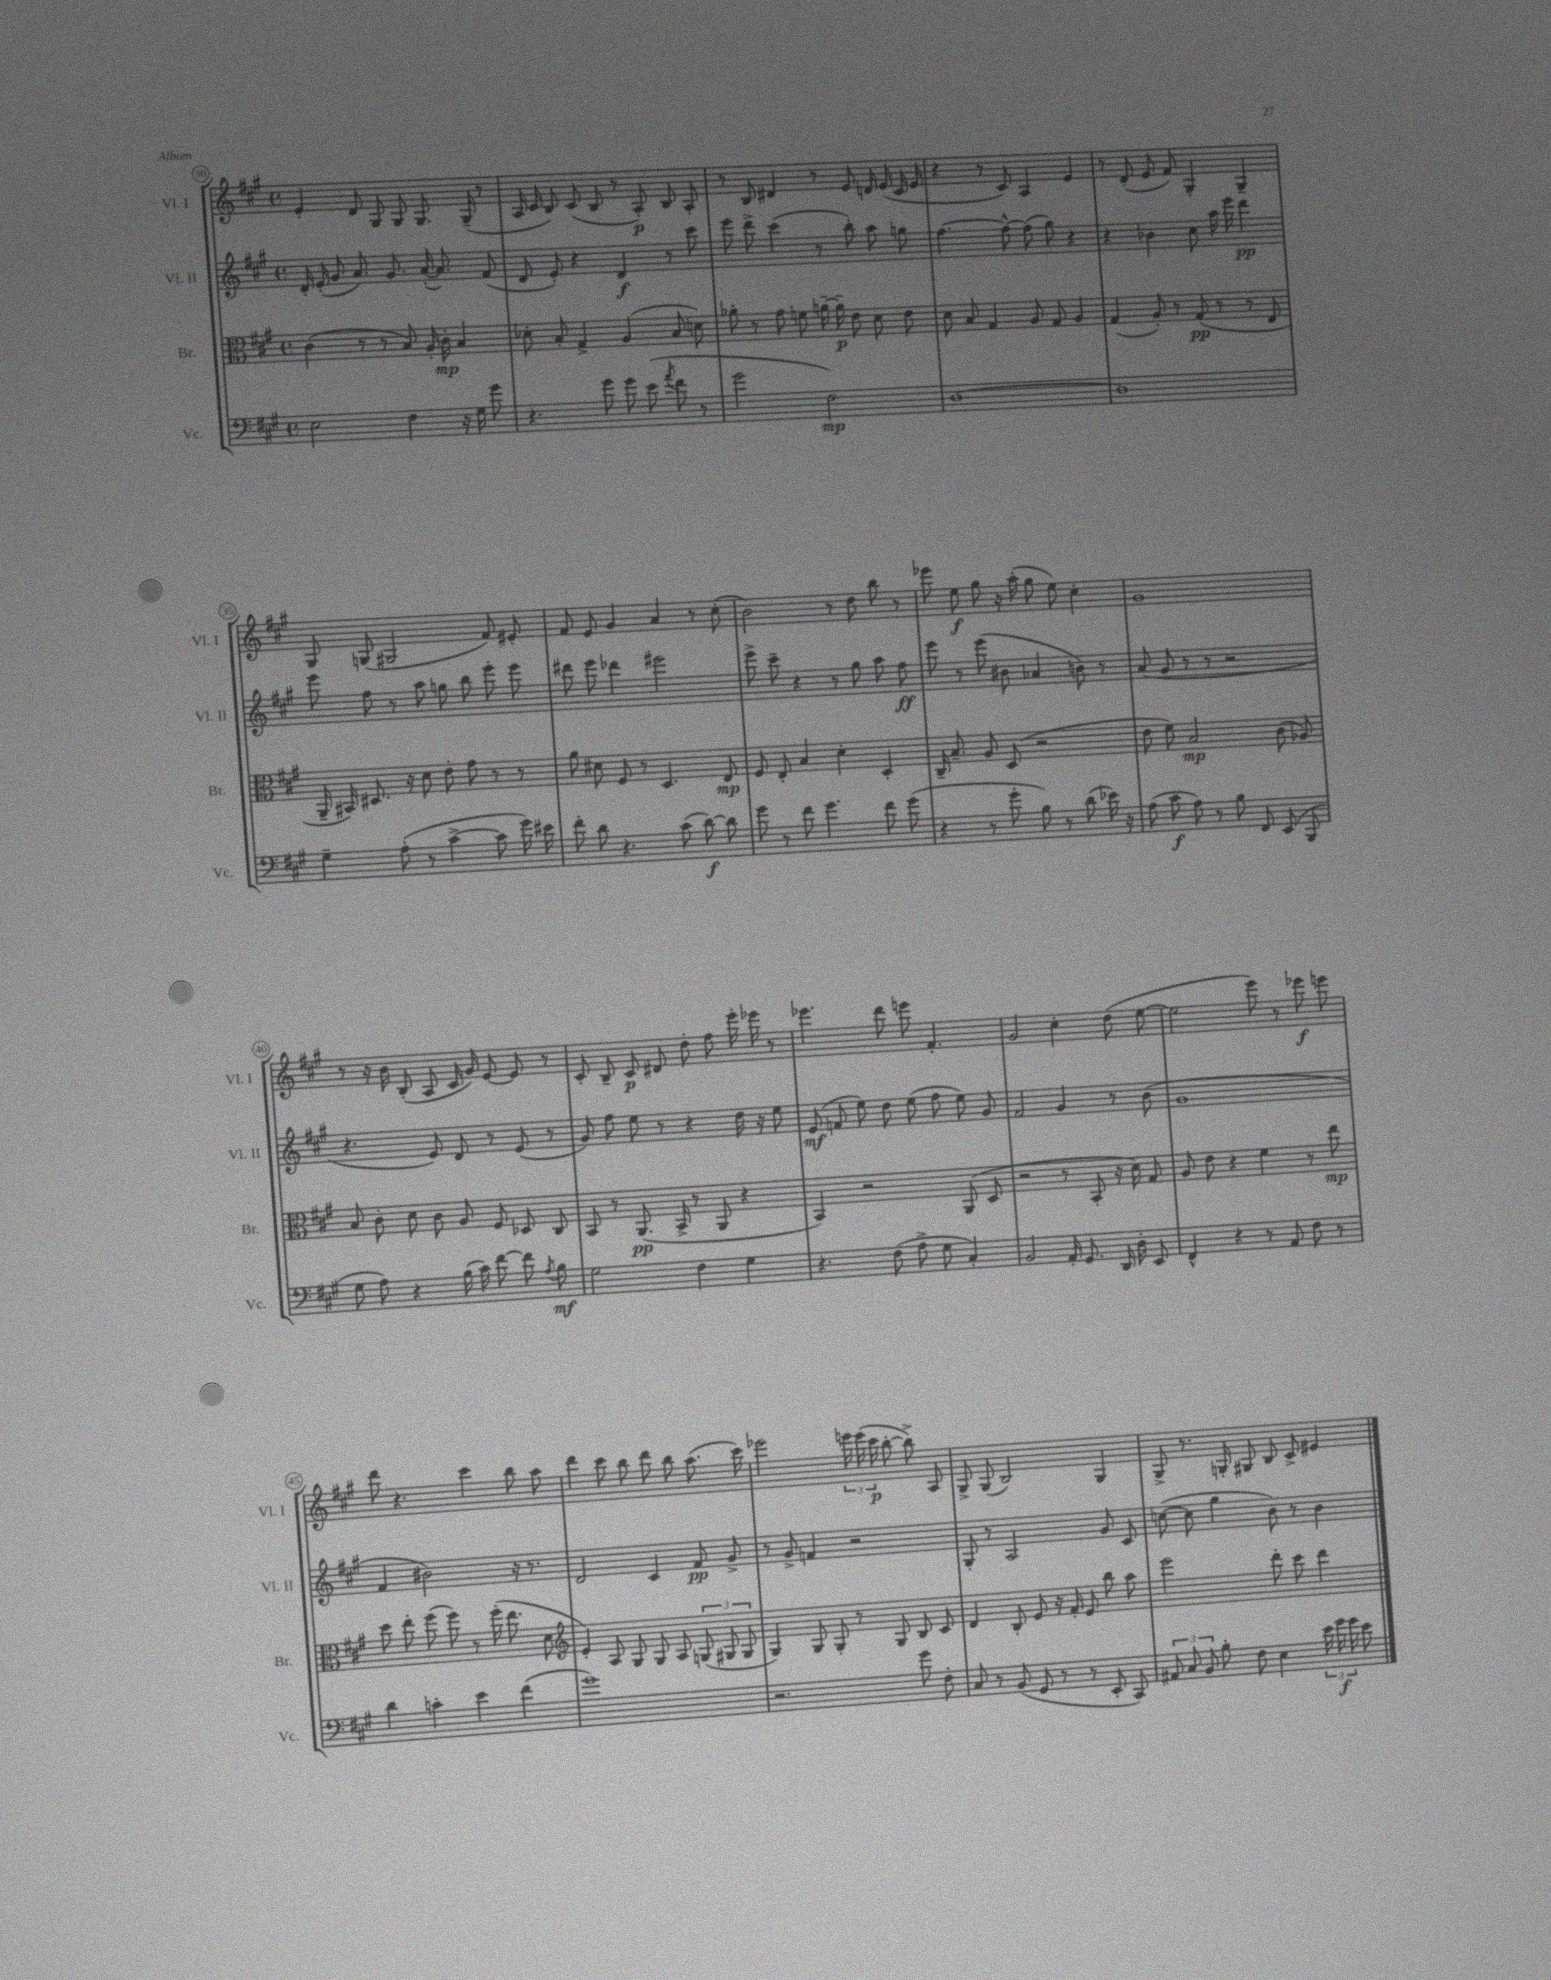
<<
\new StaffGroup <<
\new Staff = "s0" \with { instrumentName = "Vl. I" shortInstrumentName = "Vl. I" } {
    \clef treble \key a \major \defaultTimeSignature \time 4/4
    \autoBeamOff e'4-. d'8 gis8 gis8 gis8. gis16--( r8 |
    a16 cis'16 b8) cis'8( b8 r8 a8-.\p) b8 a8-. |
    r8 b8 dis'4 r8 e'8 d'16 e'16( cis'16 e'16 |
    r4 r8 cis'8) a4 e'4 |
    r8 d'8-.( e'8 fis'8) gis4-. gis4-- |
    gis8 g8( gis2 fis'8) eis'8-. |
    fis'8 e'8 gis'4 a'4 r8 cis''8-.( |
    b'2) r8 d''8 b''8 r8 |
    ees'''8 e''8\f gis''8 r16 a''16-.( gis''8 e''8) cis''4-. |
    gis'1 |
    r8 r16 b'16 b8-.( a8 cis'16 gis'16) e'8~ e'8 r8 |
    cis'8-. b8-- cis'8\p dis'8 d''8-. fis''8 e'''16-. ees'''16 r8 |
    ees'''4. d'''8 e'''8 fis'4.-. |
    gis'2 cis''4-. d''8( e''8~ |
    e''2 e'''8) r8 ees'''8\f e'''8 |
    d'''8 r4. cis'''4 b''8 a''8 |
    d'''4 cis'''8 b''8 d'''8 b''8 a''8.( cis'''16) |
    ees'''2 \tuplet 3/2 { e'''16 e'''16( cis'''16\p } b''8~-. b''8->) a8 |
    gis8-> gis8( b2) gis4 |
    gis8-> r8. g16-. gis8 b8 cis'8-> eis'4 \bar "|." |
}
\new Staff = "s1" \with { instrumentName = "Vl. II" shortInstrumentName = "Vl. II" } {
    \clef treble \key a \major \defaultTimeSignature \time 4/4
    \autoBeamOff d'16-. e'16-.( gis'8 a'8.) gis'8. a'16~-.( a'8.) fis'8( |
    d'8 e'8-.) r4 d'4\f r8 cis'''8 |
    e'''8 d'''8-> cis'''4( r8 b''8-.) a''8 g''8 |
    fis''4.~ fis''8~-^ fis''8( gis''8) r4 |
    r4 bes'4 cis''8 a''16 e'''16 d'''4\pp |
    e'''8 fis''8 r8 a''8 g''8 b''8 e'''8-. e'''8 |
    dis'''8 e'''8 des'''4 eis'''2 |
    e'''8-> cis'''8-- r4 r8 gis''8 a''8 fis''8\ff |
    e'''8 r8 e'''8( bis'8 aes'4 b'8) r8 |
    a'8( gis'8 r8 r8 r2 |
    r4. e'8) d'8 r8 e'8( r8 |
    gis'8) fis''8 e''8 r8 r4 d''16 r16 e''8 |
    e'8\mf( f'8 e''8) d''8 e''8( fis''8 e''8) gis'8 |
    fis'2 gis'4 r8 b'8( |
    gis'1 |
    fis'4 bis'2) r16 r8. |
    d'2 cis'4 fis'8\pp gis'8-> |
    r8 gis'8-> f'4 r2 |
    gis8-. r8 a2 gis'8 cis'8 |
    c''8~( c''8 gis''4 b'8) r8 b'4 \bar "|." |
}
\new Staff = "s2" \with { instrumentName = "Br." shortInstrumentName = "Br." } {
    \clef alto \key a \major \defaultTimeSignature \time 4/4
    \autoBeamOff cis'4( r8 r8 b8) a16-. cis'16-.\mp b4 |
    des'8-. b8-. gis4-> a4( b8 d'8) |
    aes'8-. r8 gis'8 f'8 a'16~-- a'16--\p e'8 d'8 e'8 |
    d'8 b8 gis4 a8 gis8 a4 |
    gis4( a8-.) r8 gis8\pp( r8 r8 e8 |
    a,16-- bis,16) dis8. r16 d'8 e'8-. gis'8 r8 r8 |
    a'8 dis'8 fis8 r8 d4. e8\mp |
    fis8 e8-. b4 d'4-. d4-. |
    cis16-- b8.-- a8 d8( r2 |
    e'8 fis'8) b2\mp cis'8( aes8) |
    b8 cis'8-. d'8 cis'8 a8 fis8 des8 cis8 |
    b,8 r8 a,8.\pp( b,16-> r8 a,8 r4 |
    b,4) r2 a,8( d8 |
    r2 r8 b,8-. r16 d'16) gis8 |
    a8 e'8 r4 fis'4 r8 e''8\mp |
    d''8 e''8-. fis''8( fis''8) r8 fis''16-.( e''8. d'8 |
    \clef treble e'4-.) a8 gis8 gis8 a8 \tuplet 3/2 { g8( gis8 gis8 } |
    gis4) gis8 gis8-. r8 gis8 b8 cis'8 |
    d'4 b8-. e'8 r16 fis'16-. e'8 b''8 a''8 |
    e'''2 d'''8-. cis'''8 d'''4 \bar "|." |
}
\new Staff = "s3" \with { instrumentName = "Vc." shortInstrumentName = "Vc." } {
    \clef bass \key a \major \defaultTimeSignature \time 4/4
    \autoBeamOff e2 fis4 r16 gis16 gis'8 |
    r4. gis'8 gis'8 e'8( \acciaccatura { a'8 } fis'8 r8 |
    gis'2 fis2\mp) |
    d1~ |
    d1 |
    gis4-- a8-.( r8 cis'4~-> cis'8 gis'16) eis'16 |
    fis'8-. d'8 r4. cis'8( d'8~\f) d'8 |
    gis'8 r8 fis'8 gis'4. fis'8 gis'8( |
    r4 r8 gis'8-. b8) r8 d'8( ees'16) r16 |
    a8( cis'8\f a8) r8 b8 fis,8 e,8( b,,8 |
    gis8 a8) r4 b16( cis'16) fis'8~ fis'8 \acciaccatura { a8 } b8\mf |
    gis2 fis4 gis4 |
    r4. fis8( a8-> gis8 cis4-.) |
    b,2 a,16-. gis,8. d,16 d16-. e,8 |
    fis,4-^ r4 r8 a,8 fis8 r8 |
    d'4 c'4-. e'4 fis'4( |
    gis'1) |
    r2. gis'8 fis8-. |
    cis8 r8 b,8( gis,8 r8 r8 e,8-. cis,8) |
    \tuplet 3/2 { ais,8 cis8 b,8 } b8-. fis8 e4 \tuplet 3/2 { e'16 gis'16\f gis'16 } e'8 \bar "|." |
}
>>
>>
\layout { \context { \Score currentBarNumber = #30 \override BarNumber.stencil = #(make-stencil-circler 0.1 0.3 ly:text-interface::print) } }
